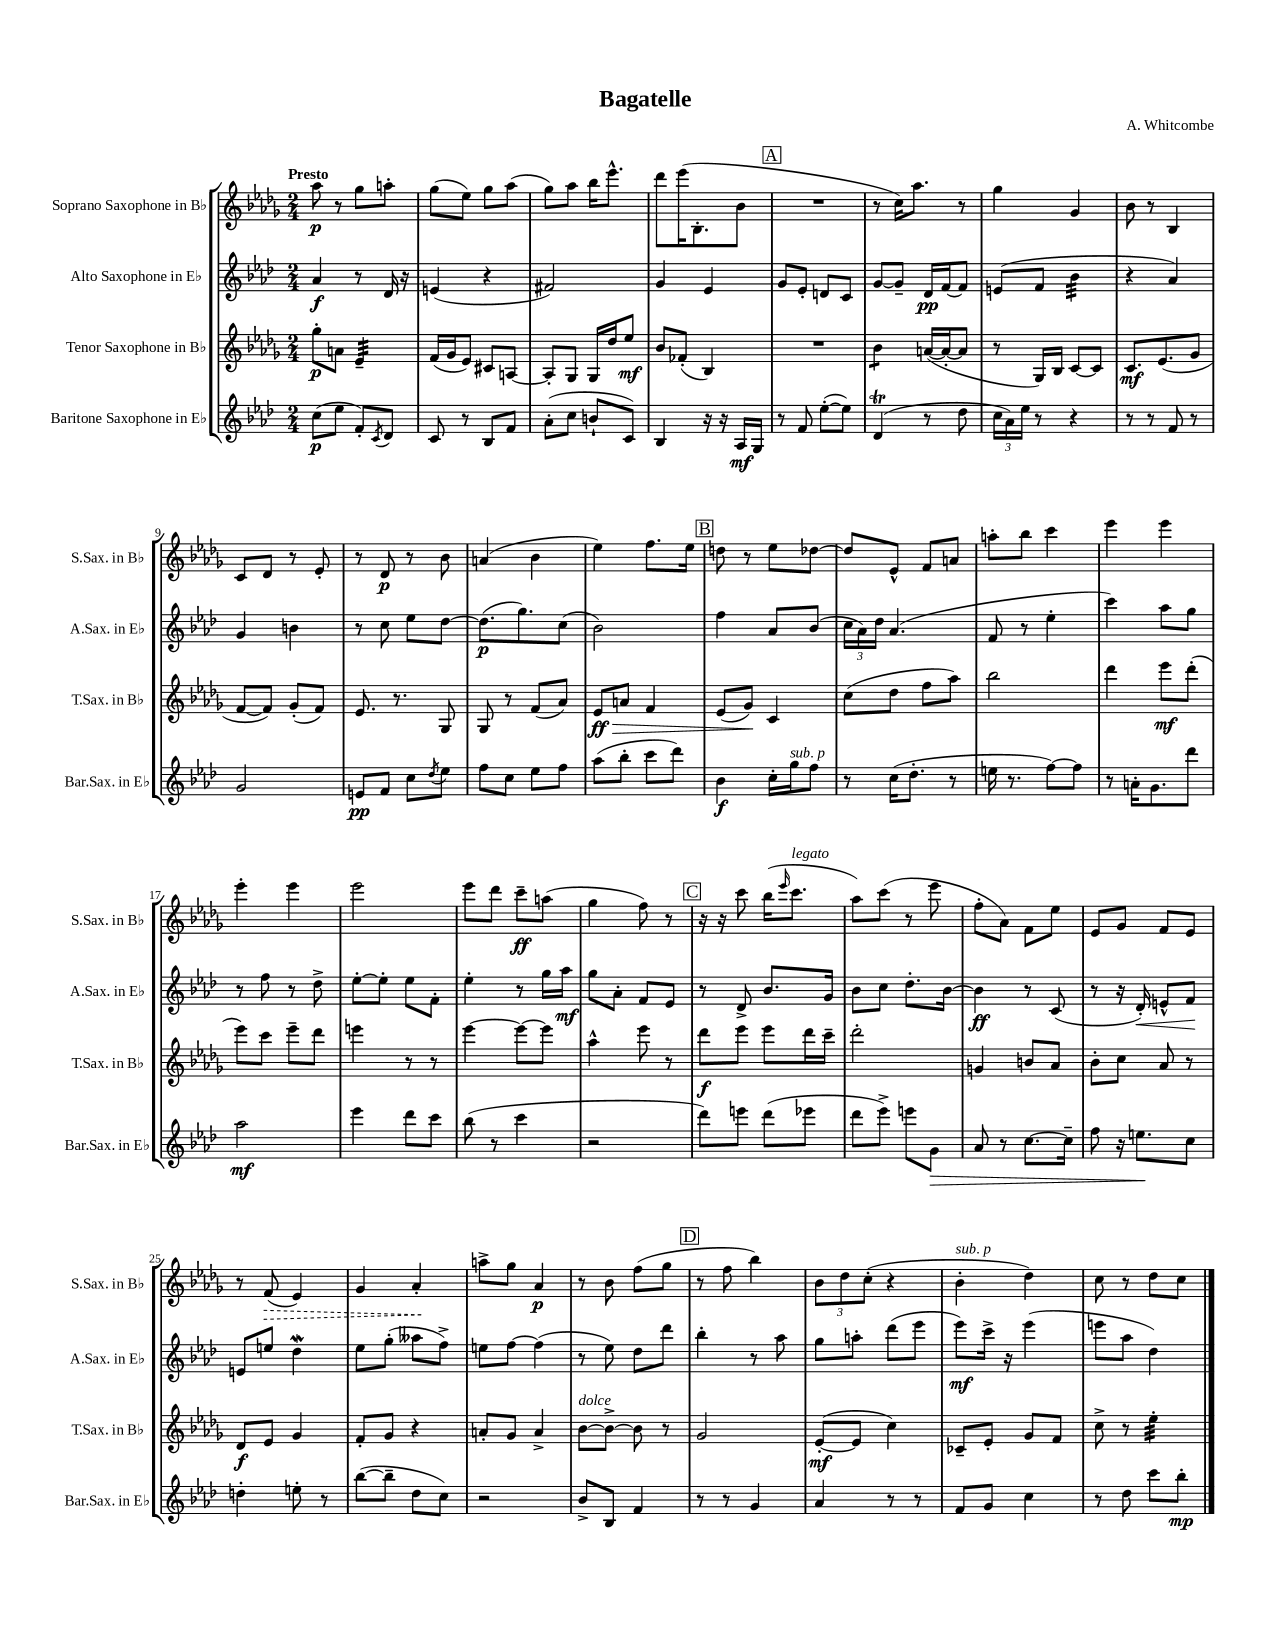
\header { title = "Bagatelle" composer = "A. Whitcombe" }
<<
\new StaffGroup <<
\new Staff = "s0" \with { instrumentName = "Soprano Saxophone in Bb" shortInstrumentName = "S.Sax. in Bb" } {
    \clef treble \key des \major \numericTimeSignature \time 2/4 \tempo "Presto"
    aes''8\p r8 ges''8 a''8-. |
    ges''8( ees''8) ges''8 aes''8( |
    ges''8) aes''8 bes''16 ees'''8.-^ |
    des'''8 ees'''16( bes8.-. bes'8 |
    \mark \markup { \box "A" } R2 |
    r8 c''16) aes''8. r8 |
    ges''4 ges'4 |
    bes'8 r8 bes4 |
    c'8 des'8 r8 ees'8-. |
    r8 des'8\p r8 bes'8 |
    a'4( bes'4 |
    ees''4) f''8. ees''16 |
    \mark \markup { \box "B" } d''8 r8 ees''8 des''8~ |
    des''8 ees'8-^ f'8 a'8 |
    a''8-. bes''8 c'''4 |
    ees'''4 ees'''4 |
    ees'''4-. ees'''4 |
    ees'''2 |
    ees'''8 des'''8 c'''8--\ff a''8( |
    ges''4 f''8) r8 |
    \mark \markup { \box "C" } r16 r16 c'''8 bes''16( \grace { ees'''16 } c'''8.^\markup { \italic "legato" } |
    aes''8) c'''8( r8 ees'''8 |
    f''8-. aes'8) f'8 ees''8 |
    ees'8 ges'8 f'8 ees'8 |
    r8 \once \override Hairpin.style = #'dashed-line f'8\>( ees'4) |
    ges'4 aes'4-.\! |
    a''8-> ges''8 aes'4\p |
    r8 bes'8 f''8( ges''8 |
    \mark \markup { \box "D" } r8 f''8 bes''4) |
    \tuplet 3/2 { bes'8 des''8 c''8-.( } r4 |
    bes'4-.^\markup { \italic "sub. p" } des''4) |
    c''8 r8 des''8 c''8 \bar "|." |
}
\new Staff = "s1" \with { instrumentName = "Alto Saxophone in Eb" shortInstrumentName = "A.Sax. in Eb" } {
    \clef treble \key aes \major \numericTimeSignature \time 2/4
    aes'4\f r8 des'16 r16 |
    e'4( r4 |
    fis'2) |
    g'4 ees'4 |
    \mark \markup { \box "A" } g'8 ees'8-. d'8 c'8 |
    g'8~ g'8-- des'16\pp f'16~ f'8 |
    e'8( f'8 bes'4:32 |
    r4 aes'4) |
    g'4 b'4 |
    r8 c''8 ees''8 des''8~ |
    des''8.\p( g''8.) c''8( |
    bes'2) |
    \mark \markup { \box "B" } f''4 aes'8 bes'8( |
    \tuplet 3/2 { c''16 aes'16) des''16 } aes'4.( |
    f'8 r8 ees''4-. |
    c'''4) aes''8 g''8 |
    r8 f''8 r8 des''8-> |
    ees''8~-. ees''8-. ees''8 f'8-. |
    ees''4-. r8 g''16 aes''16\mf |
    g''8 aes'8-. f'8 ees'8 |
    \mark \markup { \box "C" } r8 des'8-> bes'8. g'16 |
    bes'8 c''8 des''8.-. bes'16~ |
    bes'4\ff r8 c'8( |
    r8 r16 des'16-.\<) e'8-^ f'8\! |
    e'8 e''8 des''4\mordent |
    ees''8 g''8-.( aeses''8 f''8->) |
    e''8 f''8~ f''4( |
    r8 ees''8) des''8 des'''8 |
    \mark \markup { \box "D" } bes''4-. r8 aes''8 |
    g''8 a''8-. des'''8( ees'''8 |
    ees'''8\mf) c'''16-> r16 ees'''4( |
    e'''8 aes''8 des''4) \bar "|." |
}
\new Staff = "s2" \with { instrumentName = "Tenor Saxophone in Bb" shortInstrumentName = "T.Sax. in Bb" } {
    \clef treble \key des \major \numericTimeSignature \time 2/4
    ges''8-.\p a'8 ees'4:32-- |
    f'16( ges'16 ees'8) cis'8 a8~ |
    a8-. ges8 ges16 des''16 ees''8\mf |
    bes'8 fes'8-.( bes4) |
    \mark \markup { \box "A" } R2 |
    bes'4:8 a'16~( a'16~-. a'8 |
    r8 ges16) bes16 c'8~ c'8 |
    c'8.\mf ees'8.( ges'8 |
    f'8~ f'8) ges'8-.( f'8) |
    ees'8. r8. ges8 |
    ges8 r8 f'8( aes'8) |
    ees'8\ff\> a'8 f'4 |
    \mark \markup { \box "B" } ees'8( ges'8\!) c'4 |
    c''8( des''8 f''8 aes''8) |
    bes''2 |
    des'''4 ees'''8\mf des'''8-.( |
    ees'''8) c'''8 ees'''8-- des'''8 |
    e'''4 r8 r8 |
    ees'''4~ ees'''8~ ees'''8 |
    aes''4-^ ees'''8 r8 |
    \mark \markup { \box "C" } des'''8\f ees'''8 ees'''8 des'''16 c'''16-- |
    des'''2-. |
    g'4 b'8 aes'8 |
    bes'8-. c''8 aes'8 r8 |
    des'8\f ees'8 ges'4 |
    f'8-. ges'8 r4 |
    a'8-. ges'8 a'4-> |
    bes'8~^\markup { \italic "dolce" } bes'8~-> bes'8 r8 |
    \mark \markup { \box "D" } ges'2 |
    ees'8~-.\mf( ees'8 c''4) |
    ces'8-- ees'8-. ges'8 f'8 |
    c''8-> r8 ees''4:32-. \bar "|." |
}
\new Staff = "s3" \with { instrumentName = "Baritone Saxophone in Eb" shortInstrumentName = "Bar.Sax. in Eb" } {
    \clef treble \key aes \major \numericTimeSignature \time 2/4
    c''8\p( ees''8 f'8-.) \acciaccatura { c'8 } des'8 |
    c'8 r8 bes8 f'8 |
    aes'8-.( c''8 b'8-! c'8) |
    bes4 r16 r16 aes16\mf g16 |
    \mark \markup { \box "A" } r8 f'8 ees''8~-.( ees''8) |
    des'4\trill( r8 des''8 |
    \tuplet 3/2 { c''16 aes'16) ees''16 } r8 r4 |
    r8 r8 f'8 r8 |
    g'2 |
    e'8\pp f'8 c''8 \acciaccatura { des''8 } ees''8 |
    f''8 c''8 ees''8 f''8 |
    aes''8( bes''8-. c'''8 des'''8) |
    \mark \markup { \box "B" } bes'4\f c''16-. g''16^\markup { \italic "sub. p" } f''8 |
    r8 c''16( des''8.-. r8 |
    e''16 r8. f''8~) f''8 |
    r8 a'16-. g'8. des'''8 |
    aes''2\mf |
    ees'''4 des'''8 c'''8 |
    bes''8( r8 c'''4 |
    r2 |
    \mark \markup { \box "C" } des'''8) e'''8 des'''8( ees'''8 |
    des'''8 ees'''8->) e'''8 g'8\> |
    aes'8 r8 c''8.~ c''16-- |
    f''8 r16 e''8.\! c''8 |
    d''4-. e''8-. r8 |
    bes''8~( bes''8-- des''8 c''8) |
    r2 |
    bes'8-> bes8 f'4 |
    \mark \markup { \box "D" } r8 r8 g'4 |
    aes'4 r8 r8 |
    f'8 g'8 c''4 |
    r8 des''8 c'''8 bes''8-.\mp \bar "|." |
}
>>
>>
